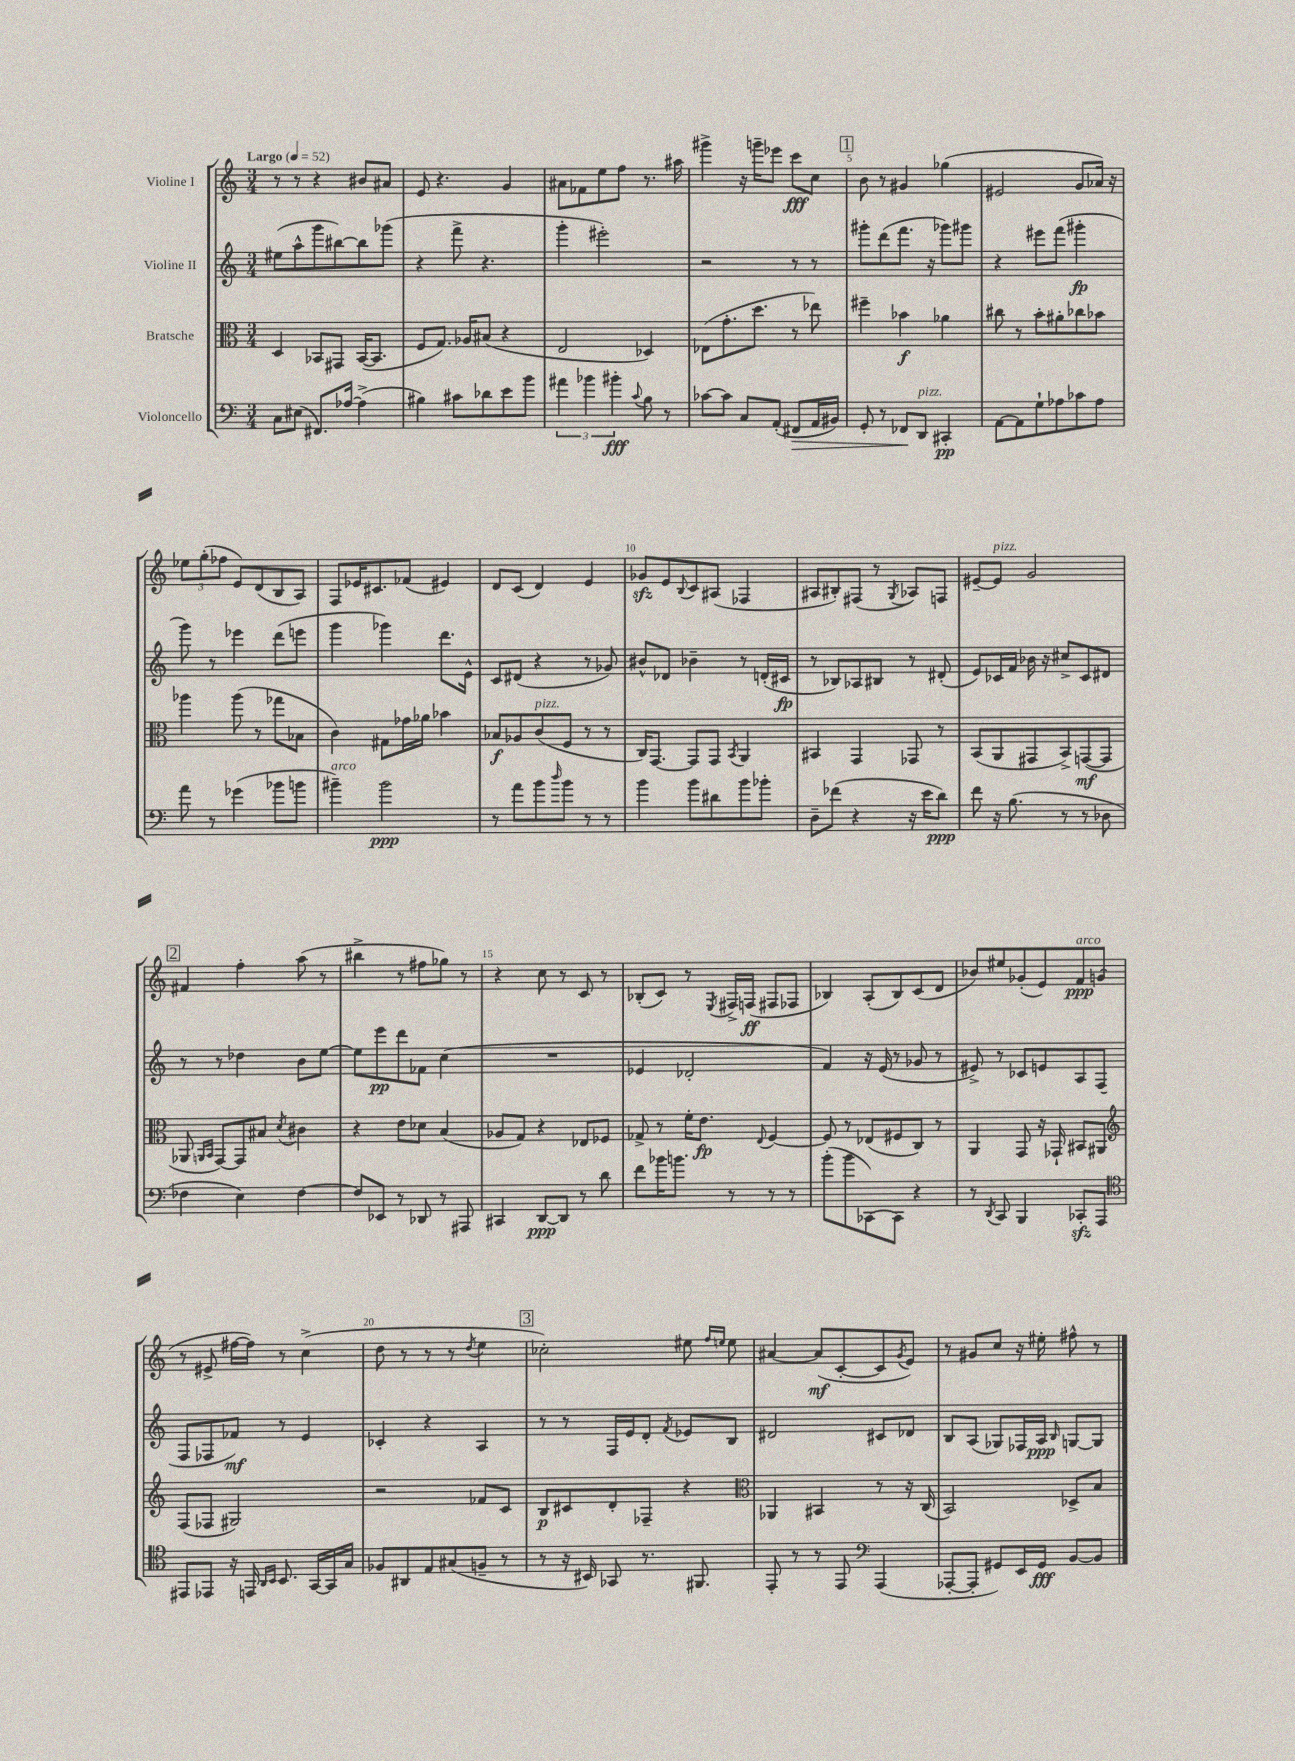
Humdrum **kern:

**kern	**dynam	**kern	**dynam	**kern	**dynam	**kern	**dynam
*part4	*part4	*part3	*part3	*part2	*part2	*part1	*part1
*staff4	*staff4	*staff3	*staff3	*staff2	*staff2	*staff1	*staff1
*I"Violoncello	*	*I"Bratsche	*	*I"Violine II	*	*I"Violine I	*
*clefF4	*	*clefC3	*	*clefG2	*	*clefG2	*
*k[]	*	*k[]	*	*k[]	*	*k[]	*
*M3/4	*	*M3/4	*	*M3/4	*	*M3/4	*
*MM52	*	*MM52	*	*MM52	*	*MM52	*
=1	=1	=1	=1	=1	=1	=1	=1
!	!	!	!	!	!	!LO:TX:a:B:t=Largo	!
8C\L	.	4D/	.	(8ee#X\L	.	8r	.
(8E#X\J	.	.	.	8aa^^\	.	8r	.
8.FF#X/L)	.	8BB-X/L	.	8ggg\	.	4r	.
.	.	8GG#X/J	.	[8bb#X\)	.	.	.
[16A-X/Jk	.	.	.	.	.	.	.
(4A-^\]	.	([16BB-/KL	.	8bb#\]	.	8b#X/L	.
.	.	8.BB-/J]	.	.	.	.	.
.	.	.	.	(8ggg-X\J	.	8a#X/J	.
=2	=2	=2	=2	=2	=2	=2	=2
4B#X\)	.	8F/L	.	4r	.	8e/	.
.	.	8.G/J)	.	.	.	4.r	.
8c#X\L	.	.	.	8fff^\	.	.	.
.	.	16A-X/KL	.	.	.	.	.
8d-X\	.	(8B#X/J	.	4.r	.	.	.
8e\	.	4r	.	.	.	4g/	.
8b\J	.	.	.	.	.	.	.
=3	=3	=3	=3	=3	=3	=3	=3
6a#X\	.	2E/	.	4ggg'\	.	8a#X\L	.
.	.	.	.	.	.	8f-X\	.
6b-X\	.	.	.	.	.	.	.
.	.	.	.	2eee#X'\)	.	8ee\	.
6b#X'\	fff	.	.	.	.	.	.
.	.	.	.	.	.	8ff\J	.
8qqc/	.	.	.	.	.	.	.
8B\	.	4D-X/)	.	.	.	8.r	.
8r	.	.	.	.	.	.	.
.	.	.	.	.	.	16aa#X\	.
=4	=4	=4	=4	=4	=4	=4	=4
[8c-X\L	.	(8E-X\L	.	2r	.	4ggg#X^\	.
8c-\J]	.	8.g'\	.	.	.	.	.
8C/L	.	.	.	.	.	16r	.
.	.	8.dd\J	.	.	.	16gggn~\KL	.
(8AA'/J	.	.	.	.	.	8eee-X\J	.
!	!LO:HP:b	!	!	!	!	!	!
8FF#X/L	>	8r	.	8r	.	8ccc\L	fff
16AA/L	.	8ee-X\)	.	8r	.	8cc\J	.
16BB#X/JJ)	.	.	.	.	.	.	.
!!LO:REH:place=s1:t=1
=5	=5	=5	=5	=5	=5	=5	=5
8GG'/	.	4ff#X~\	.	8ggg#X'\L	.	8b\	.
8r	.	.	.	(8ddd\	.	8r	.
8FF-X/L	.	4b-X\	f	8.fff\J	.	4g#X/	.
!LO:TX:a:i:t=pizz.	!	!	!	!	!	!	!
8DD/J	]	.	.	.	.	.	.
.	.	.	.	16r	.	.	.
4CC#X'/	pp	4a-X\	.	8ggg-X\L)	.	(4gg-X\	.
.	.	.	.	8ggg#X\J	.	.	.
=6	=6	=6	=6	=6	=6	=6	=6
[8AA\L	.	8cc#X\	.	4r	.	2e#X/	.
8AA\]	.	8r	.	.	.	.	.
8G`\	.	8b'\L	.	8eee#X\L	.	.	.
8A-X\	.	8a#X'\	.	(8fff\J	.	.	.
8c-X\	.	8cc-X\	.	4ggg#X'\	fp	8g/L	.
8A-\J	.	8b-X\J	.	.	.	16a-X/Jk)	.
.	.	.	.	.	.	16r	.
!!LO:LB:g=z
=7	=7	=7	=7	=7	=7	=7	=7
8a\	.	4aa-X\	.	8ggg\)	.	12ee-X\L	.
.	.	.	.	.	.	(12gg'\	.
8r	.	.	.	8r	.	.	.
.	.	.	.	.	.	12ff-X\J	.
(4g-X\	.	(8aa-\	.	4eee-X\	.	8e/L)	.
.	.	8r	.	.	.	(8d/	.
8b-X\L	.	8gg-X\L	.	(8ddd\L	.	8B/	.
8bn\J	.	8B-X\J	.	8eeen\J	.	8A/J)	.
=8	=8	=8	=8	=8	=8	=8	=8
!LO:TX:a:i:t=arco	!	!	!	!	!	!	!
4b#X~\)	.	4c\)	.	4ggg\	.	8F/L	.
.	.	.	.	.	.	16e-X/K	.
.	.	.	.	.	.	8.c#X/	.
2b#\	ppp	8G#X\L	.	4ggg-X\)	.	.	.
.	.	16g-X\L	.	.	.	(8f-X/J	.
.	.	16a-X\JJ	.	.	.	.	.
.	.	4b-X\	.	8.ddd\L	.	4e#X/)	.
.	.	.	.	16e^^\Jk	.	.	.
=9	=9	=9	=9	=9	=9	=9	=9
8r	.	8B-X/L	f	8c/L	.	8d/L	.
8a\L	.	8A-X/	.	(8d#X/J	.	(8c/J	.
!	!	!LO:TX:a:i:t=pizz.	!	!	!	!	!
8b\	.	(8c/	.	4r	.	4d/)	.
16qqdd/	.	.	.	.	.	.	.
8b\J	.	8F/J	.	.	.	.	.
8r	.	8r	.	8r	.	4e/	.
8r	.	8r	.	8g-X/)	.	.	.
=10	=10	=10	=10	=10	=10	=10	=10
4b\	.	16C/KL)	.	8b#X^^/L	.	8g-Xzz/L	.
.	.	[8.GG/J	.	.	.	.	.
.	.	.	.	8d-X/J	.	8e/	.
.	.	.	.	.	.	8qqB/	.
8b\L	.	8GG/L]	.	4b-X~\	.	8c/	.
8d#X\	.	8GG/J	.	.	.	(8A#X/J	.
.	.	8qBB/	.	.	.	.	.
8b\	.	4AA/	.	8r	.	4F-X/	.
8b-X'\J	.	.	.	(16dn'/LL	.	.	.
.	.	.	.	16c#X/JJ	fp	.	.
=11	=11	=11	=11	=11	=11	=11	=11
8D~\L	.	4BB#X/	.	8r	.	8A#X/L	.
(8f-X\J	.	.	.	8B-X/L)	.	8B#X'/)	.
4r	.	4GG/	.	8A-X/	.	(8F#X/J	.
.	.	.	.	8B#X/J	.	8r	.
.	.	.	.	.	.	8qG/	.
16r	.	8GG-X/	.	8r	.	8A-X/L)	.
16e\KL	.	.	.	.	.	.	.
8d\J)	ppp	8r	.	(8d#X'/	.	8Fn/J	.
=12	=12	=12	=12	=12	=12	=12	=12
8f\	.	(8BB/L	.	8e/L)	.	[8e#X~/L	.
!	!	!	!	!	!	!LO:TX:a:i:t=pizz.	!
16r	.	8AA/	.	16c-X/L	.	8e#/J]	.
(8.B\	.	.	.	16f/JJ	.	.	.
.	.	8GG#X/	.	16b-X\	.	2g/	.
.	.	.	.	16r	.	.	.
8r	.	8BB^/)	.	8cc#X^/L	.	.	.
8r	.	([8GGn/	mf	8c-/	.	.	.
8D-X\	.	8GG/J]	.	8d#X/J	.	.	.
!!LO:LB:g=z
!!LO:REH:place=s1:t=2
=13	=13	=13	=13	=13	=13	=13	=13
4F-X\	.	8AA-X/	.	8r	.	4f#X/	.
.	.	16qqAAn/LL	.	.	.	.	.
.	.	16qqBB/JJ	.	.	.	.	.
.	.	[8GG/L)	.	8r	.	.	.
4E\)	.	8GG/]	.	4dd-X\	.	4ff'\	.
.	.	8B#X/J	.	.	.	.	.
.	.	8qd/	.	.	.	.	.
[4F-\	.	4c#X\	.	8b\L	.	(8aa\	.
.	.	.	.	[8ee\J	.	8r	.
=14	=14	=14	=14	=14	=14	=14	=14
8F-/L]	.	4r	.	8ee\L]	.	4bb#X^\	.
8EE-X/J	.	.	.	8eee\	pp	.	.
8r	.	8e\L	.	8ddd\	.	8r	.
8DD-X/	.	8d-X\J	.	8f-X\J	.	8ff#X\L	.
8r	.	(4B/	.	(4cc\	.	8gg-X\J)	.
8AAA#X/	.	.	.	.	.	8r	.
=15	=15	=15	=15	=15	=15	=15	=15
4CC#X/	.	8A-X/L	.	2.r	.	4r	.
.	.	8G/J)	.	.	.	.	.
[8DD/L	ppp	4r	.	.	.	8cc\	.
8DD/J]	.	.	.	.	.	8r	.
8r	.	8E-X/L	.	.	.	8c/	.
8d\	.	8F-X/J	.	.	.	8r	.
=16	=16	=16	=16	=16	=16	=16	=16
8f\L	.	8G-X^/	.	4e-X/	.	(8B-X'/L	.
16b-X\K	.	8r	.	.	.	8c/J)	.
8.bn\J	.	.	.	.	.	.	.
.	.	16f'\KL	.	2d-X'/	.	8r	.
.	.	8.e\J	fp	.	.	.	.
.	.	.	.	.	.	8qE/	.
8r	.	.	.	.	.	16F#X^/LL	.
.	.	.	.	.	.	(16Fn/JJ	ff
.	.	8qqE/	.	.	.	.	.
8r	.	[4F/	.	.	.	8F#X/L	.
8r	.	.	.	.	.	8F-X/J	.
=17	=17	=17	=17	=17	=17	=17	=17
(8b'\L	.	8F/]	.	4f/)	.	4B-X/)	.
8b\	.	8r	.	.	.	.	.
[8CC-X\)	.	(8E-X/L	.	16r	.	(8A'/L	.
.	.	.	.	(16e/	.	.	.
8CC-\J]	.	8F#X/	.	8r	.	8B-/)	.
4r	.	8C/J)	.	8g-X/	.	(8c/	.
.	.	8r	.	8r	.	8d/J	.
=18	=18	=18	=18	=18	=18	=18	=18
8r	.	4AA/	.	8e#X^/)	.	8b-X/L)	.
8qDD/	.	.	.	.	.	.	.
8CC/	.	.	.	8r	.	8ee#X/	.
4BBB/	.	8GG/	.	8c-X/L	.	(8g-X'/	.
.	.	16r	.	8en/	.	8e/)	.
.	.	16GG-X`/	.	.	.	.	.
!	!	!	!	!	!	!LO:TX:a:i:t=arco	!
8CC-Xzz'/L	.	8BB#X/L	.	8A/	.	8f/	ppp
8AAA/J	.	8AA#X/J	.	(8F/J	.	(8gn/J	.
!!LO:LB:g=z
=19	=19	=19	=19	=19	=19	=19	=19
*clefC4	*	*clefG2	*	*	*	*	*
8EE#X/L	.	(8F/L	.	8F/L	.	8r	.
8EE-X/J	.	8F-X/J	.	8F-X/	.	8e#X^/	.
16r	.	2G#X/)	.	8f-X/J)	mf	[16ff#X\LL	.
16EEn/	.	.	.	.	.	16ff#\JJ])	.
16qqAA/LL	.	.	.	.	.	.	.
16qqBB/JJ	.	.	.	.	.	.	.
8.BB/	.	.	.	8r	.	8r	.
.	.	.	.	4e/	.	(4cc^\	.
[16GG/LL	.	.	.	.	.	.	.
16GG/]	.	.	.	.	.	.	.
16G/JJ	.	.	.	.	.	.	.
=20	=20	=20	=20	=20	=20	=20	=20
8F-X/L	.	2r	.	4c-X'/	.	8dd\	.
8AA#X/	.	.	.	.	.	8r	.
8E/	.	.	.	4r	.	8r	.
(8G#X/	.	.	.	.	.	8r	.
.	.	.	.	.	.	8qdd/	.
8Fn~/J	.	8f-X/L	.	4A/	.	4ee\	.
8r	.	8c/J	.	.	.	.	.
!!LO:REH:place=s1:t=3
=21	=21	=21	=21	=21	=21	=21	=21
8r	.	8B/L	p	8r	.	2cc-X'\)	.
16r	.	8c#X/	.	8r	.	.	.
16BB#X/)	.	.	.	.	.	.	.
8GG-X/	.	8d'/	.	16F/LL	.	.	.
.	.	.	.	16e/J	.	.	.
8.r	.	8F-X~/J	.	8d'/J	.	.	.
.	.	.	.	8qf/	.	.	.
.	.	4r	.	8e-X/L	.	8ee#X\	.
8.FF#X/	.	.	.	.	.	.	.
.	.	.	.	.	.	16qqff/LL	.
.	.	.	.	.	.	16qqeen/JJ	.
.	.	.	.	8B/J	.	8ee\	.
=22	=22	=22	=22	=22	=22	=22	=22
*	*	*clefC3	*	*	*	*	*
8EE'/	.	4AA-X/	.	2d#X/	.	[4a#X/	.
8r	.	.	.	.	.	.	.
8r	.	4BB#X/	.	.	.	(8a#/L]	mf
8EE/	.	.	.	.	.	[8c'/	.
*clefF4	*	*	*	*	*	*	*
(4AAA/	.	8r	.	8c#X/L	.	8c/]	.
.	.	.	.	.	.	8qg/	.
.	.	16r	.	8d-X/J	.	8e/J)	.
.	.	(16C/	.	.	.	.	.
=23	=23	=23	=23	=23	=23	=23	=23
[8AAA-X'/L	.	2BB/)	.	8B/L	.	8r	.
8AAA-'/J]	.	.	.	(8A/J	.	8g#X/L	.
8GG#X/L)	.	.	.	8G-X/L)	.	8cc/J	.
16EE/L	.	.	.	16F-X/L	.	16r	.
16GG#/JJ	fff	.	.	16A/JJ	ppp	16ee#X'\	.
.	.	.	.	16qqB/	.	.	.
[8BB/L	.	8D-X^/L	.	[8Gn/L	.	8ff#X^^\	.
8BB/J]	.	8B/J	.	8G/J]	.	8r	.
==	==	==	==	==	==	==	==
*-	*-	*-	*-	*-	*-	*-	*-
